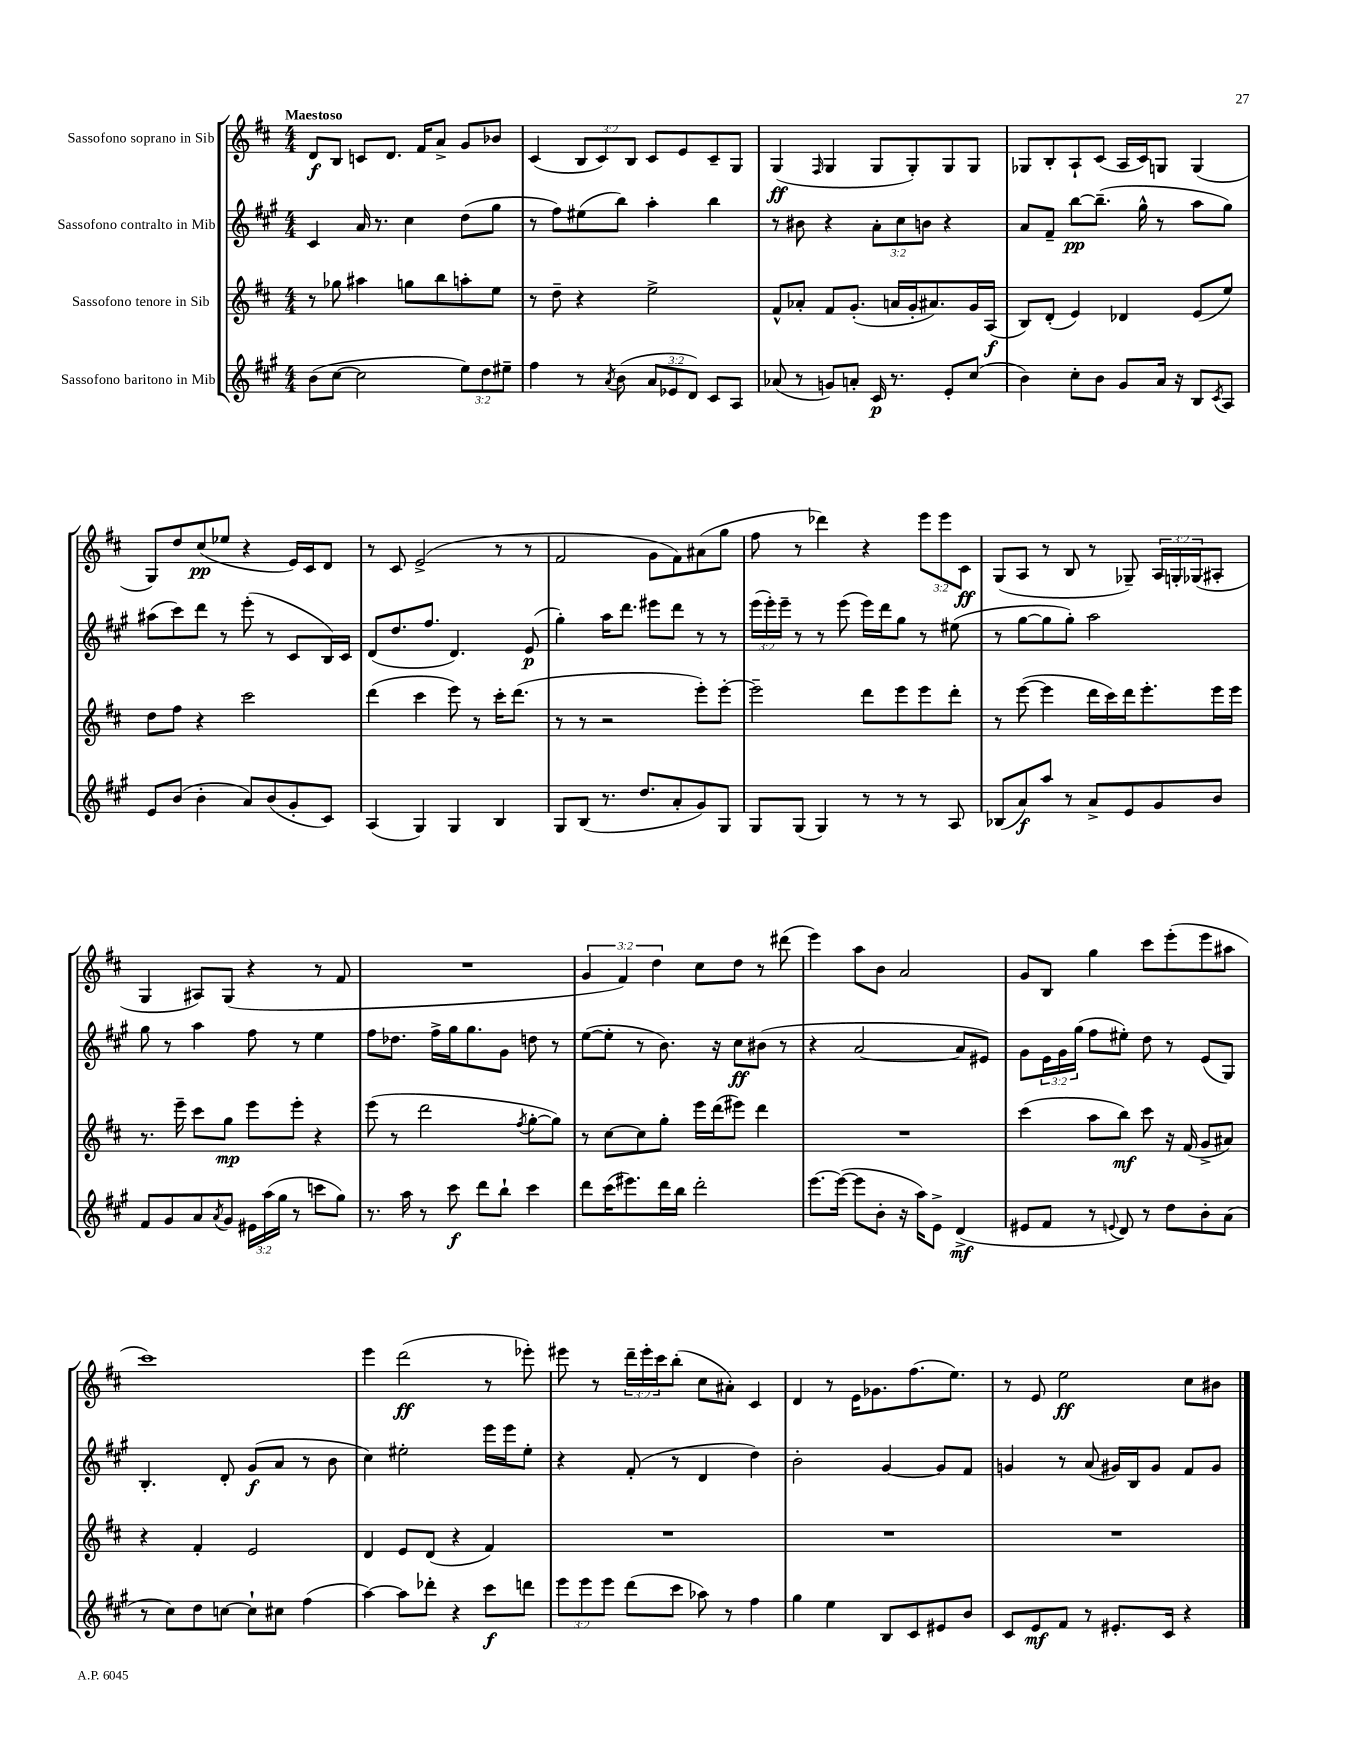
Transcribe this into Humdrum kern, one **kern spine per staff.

**kern	**kern	**kern	**kern
*staff4	*staff3	*staff2	*staff1
*clefG2	*clefG2	*clefG2	*clefG2
*k[f#c#g#]	*k[f#c#]	*k[f#c#g#]	*k[f#c#]
*M4/4	*M4/4	*M4/4	*M4/4
(8b	8r	4c#	8d
[8cc#	8gg-	.	8B
2cc#]	4aa#	16a	8c
.	.	8.r	.
.	.	.	8.d
.	8gg	4cc#	.
.	.	.	16f#
.	8bb	.	8a^
12ee)	8aa'	(8dd	8g
12dd	.	.	.
.	8ee	8gg#	8b-
12ee#~	.	.	.
=	=	=	=
4ff#	8r	8r	(4c#
.	8dd~	8ff#)	.
8r	4r	(8ee#	12B
.	.	.	12c#)
8qa	.	.	.
(8b	.	8bb)	.
.	.	.	12B
12a	2ee^	4aa'	8c#
12e-	.	.	.
.	.	.	8e
12d)	.	.	.
8c#	.	4bb	8c#~
8A	.	.	8G
=	=	=	=
(8a-	8f#^^	8r	(4G
8r	8a-'	8b#	.
.	.	.	16qqF#
8g)	8f#	4r	4G
8a'	(8.g'	.	.
16c#	.	12a'	8G
8.r	16a	.	.
.	.	12cc#	.
.	16g'	.	8G')
.	.	12b	.
.	8.a#)	.	.
8e'	.	4r	8G
(8cc#	16g	.	8G
.	(16A	.	.
=	=	=	=
4b)	8B)	8a	8G-
.	(8d'	8f#~	8B'
8cc#'	4e)	[8bb	8A`
8b	.	(8.bb~]	(8c#
8g#	4d-	.	16A
.	.	16gg#^^	16c#)
16a	.	8r	8G
16r	.	.	.
8B	(8e	8aa	(4G
8qc#	.	.	.
8A	8ee)	8gg#)	.
=	=	=	=
8e	8dd	(8aa#	8G)
(8b	8ff#	8ccc#)	8dd
4b'	4r	8ddd	(8cc#
.	.	8r	8ee-
8a)	2ccc#	(8eee'	4r
(8b	.	8r	.
8g#'	.	8c#	16e)
.	.	.	16c#
8c#)	.	16B)	8d
.	.	16c#	.
=	=	=	=
(4A	(4ddd	(8d	8r
.	.	8.dd	8c#
4G#)	4ccc#	.	(2e^
.	.	8.ff#	.
4G#	8eee)	4.d)	.
.	8r	.	.
4B	16ccc#'	.	8r
.	(8.ddd	.	.
.	.	(8e	8r
=	=	=	=
8G#	8r	4gg#')	2f#
(8B	8r	.	.
8.r	2r	16aa	.
.	.	8.ddd	.
8.dd	.	.	.
.	.	8eee#	8g
8a'	.	8ddd	8f#)
8g#)	8eee')	8r	(8a#
8G#	[8eee'	8r	8gg
=	=	=	=
8G#	2eee~]	(24eee	8ff#
.	.	24eee')	.
.	.	24eee~	.
(8G#	.	8r	8r
4G#)	.	8r	4ddd-)
.	.	(8eee	.
8r	8ddd	16eee)	4r
.	.	16ddd	.
8r	8eee	8gg#	.
8r	8eee	8r	12eee
.	.	.	12eee
8A	8ddd'	(8ee#	.
.	.	.	12c#
=	=	=	=
(8B-	8r	8r	(8G
8a)	([8eee	[8gg#	8A
8aa	4eee]	8gg#]	8r
8r	.	8gg#')	8B
8a^	16ddd	2aa	8r
.	16ccc#)	.	.
8e	16ddd	.	8G-~)
.	8.eee'	.	.
8g#	.	.	24A
.	.	.	24G'
.	.	.	(24G-
8b	16eee	.	8A#'
.	16eee	.	.
=	=	=	=
8f#	8.r	8gg#	4G
8g#	.	8r	.
.	16eee~	.	.
8a	8ccc#	4aa	8A#)
8qa	.	.	.
8g#	8gg	.	(8G
24e#	8eee	8ff#	4r
(24aa	.	.	.
24gg#	.	.	.
8r	8eee'	8r	.
8ccc	4r	4ee	8r
8gg#)	.	.	8f#
=	=	=	=
8.r	(8eee	8ff#	1r
.	8r	8.dd-	.
16aa	.	.	.
8r	2ddd	.	.
.	.	16ff#^	.
8ccc#	.	16gg#	.
.	.	8.gg#	.
8ddd	.	.	.
8bb`	.	8g#	.
.	8qff#	.	.
4ccc#	[8gg'	8dd	.
.	8gg])	8r	.
=	=	=	=
8ddd	8r	([8ee	6g
(16ccc#	[8cc#	8ee']	.
.	.	.	6f#)
8.eee#)	.	.	.
.	8cc#]	8r	.
.	.	.	6dd
16ddd	8gg'	8.b)	.
16bb	.	.	.
2ddd'	16eee	.	8cc#
.	(16ddd	16r	.
.	8eee#)	8cc#	8dd
.	4ddd	(8b#	8r
.	.	8r	(8ddd#
=	=	=	=
[8.eee	1r	4r	4eee)
(16eee_	.	.	.
8eee]	.	[2a	8aa
8b'	.	.	8b
16r	.	.	2a
16aa)	.	.	.
8e^	.	.	.
(4d^	.	8a]	.
.	.	8e#)	.
=	=	=	=
8e#	(4ccc#	8g#	8g
8f#	.	24e	8B
.	.	24g#	.
.	.	(24gg#	.
8r	8aa	8ff#	4gg
8qqe	.	.	.
8d)	8bb)	8ee#')	.
8r	8ccc#	8dd	8ccc#
8dd	16r	8r	(8eee'
.	(16f#	.	.
8b'	8g^	(8e	8eee
(8a	8a#)	8G#)	8aa#
=	=	=	=
8r	4r	4.B'	1ccc#)
8cc#)	.	.	.
8dd	4f#'	.	.
[8cc	.	8d'	.
8cc`]	2e	(8g#	.
8cc#	.	8a	.
(4ff#	.	8r	.
.	.	8b	.
=	=	=	=
[4aa)	4d	4cc#)	4eee
8aa]	8e	2ee#'	(2ddd
8ddd-'	(8d	.	.
4r	4r	.	.
8ccc#	4f#)	16eee	8r
.	.	16eee	.
8ddd	.	8ee#'	8eee-')
=	=	=	=
12eee	1r	4r	8eee#
12eee	.	.	.
.	.	.	8r
12eee	.	.	.
(8ddd	.	(8f#'	24ddd~
.	.	.	24eee#'
.	.	.	24ccc#
8ccc#	.	8r	(8bb'
8aa-)	.	4d	8cc#
8r	.	.	8a#')
4ff#	.	4dd)	4c#
=	=	=	=
4gg#	1r	2b'	4d
4ee	.	.	8r
.	.	.	16e
.	.	.	8.g-
8B	.	[4g#	.
8c#	.	.	(8.ff#
8e#	.	8g#]	.
.	.	.	8.ee)
8b	.	8f#	.
=	=	=	=
8c#	1r	4g	8r
8e	.	.	8e
8f#	.	8r	2ee
8r	.	(8a	.
8.e#'	.	16g#)	.
.	.	16B	.
.	.	8g#	.
16c#	.	.	.
4r	.	8f#	8cc#
.	.	8g#	8b#
==	==	==	==
*-	*-	*-	*-
